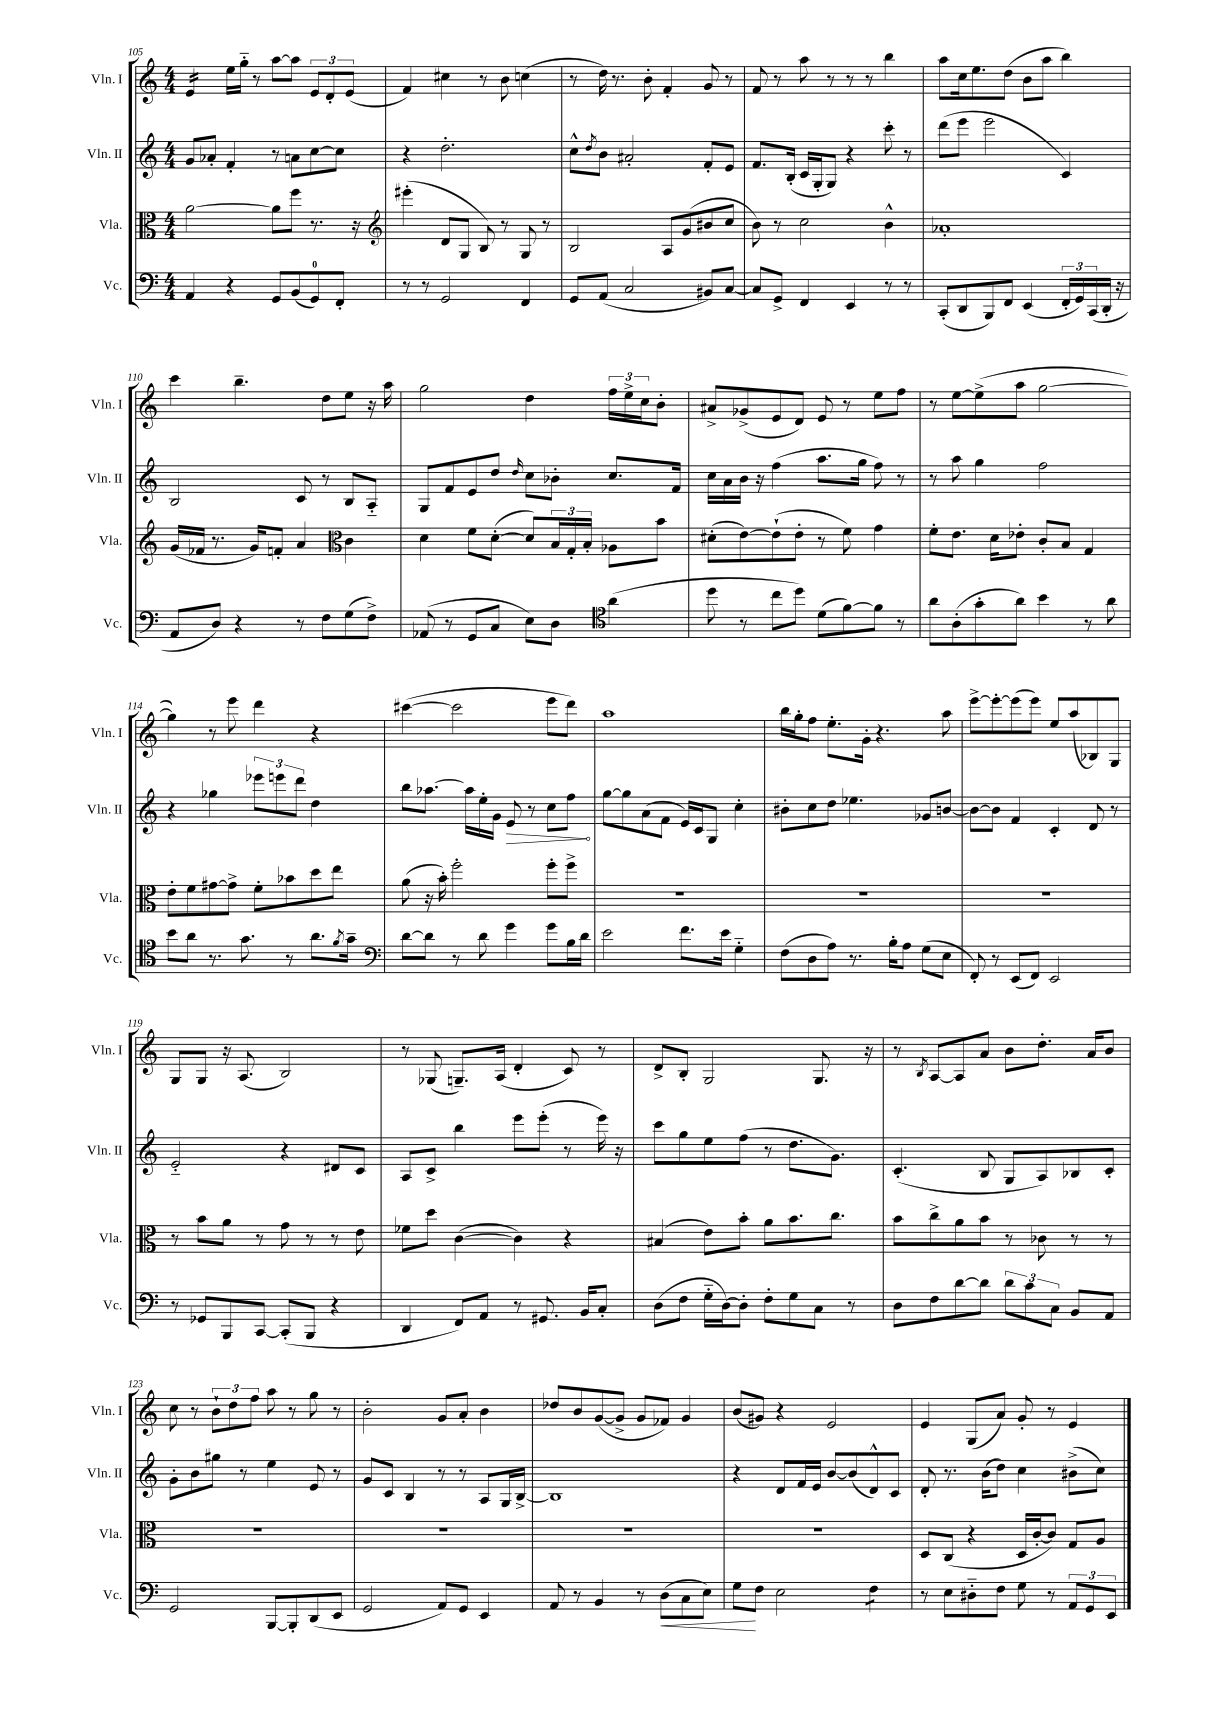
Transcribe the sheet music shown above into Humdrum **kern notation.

**kern	**kern	**kern	**kern
*staff4	*staff3	*staff2	*staff1
*clefF4	*clefC3	*clefG2	*clefG2
*k[]	*k[]	*k[]	*k[]
*M4/4	*M4/4	*M4/4	*M4/4
4AA	[2a	8g	4e
.	.	8a-'	.
4r	.	4f'	16ee
.	.	.	16gg'~
.	.	.	8r
8GG	8a]	8r	[8aa
(8BB	8ff	8a	8aa]
8GG)	8.r	[8cc	12e
.	.	.	12d'
8FF'	.	8cc]	.
.	.	.	(12e
.	16r	.	.
=	=	=	=
*	*clefG2	*	*
8r	(4eee#'	4r	4f)
8r	.	.	.
2GG	8d	2.dd'	4cc#
.	8G	.	.
.	8B)	.	8r
.	8r	.	8b
4FF	8G	.	(4cc
.	8r	.	.
=	=	=	=
8GG	2B	8cc^^	8r
.	.	8qdd	.
(8AA	.	8b	16dd)
.	.	.	8.r
2C	.	2a#'	.
.	.	.	8b'
.	8A	.	4f'
.	(8g	.	.
8BB#)	8b#	8f'	8g
[8C	8cc	8e	8r
=	=	=	=
8C]	8b)	8.f	8f
8GG^	8r	.	8r
.	.	(16B'	.
4FF	2cc	16c	8aa
.	.	16G'	.
.	.	8G)	8r
4EE	.	4r	8r
.	.	.	8r
8r	4b^^	8ccc'	4bb
8r	.	8r	.
=	=	=	=
(8CC'	1a-'	(8ddd	8aa
8DD	.	8eee	16cc
.	.	.	8.ee
8BBB)	.	2eee	.
8FF	.	.	(8dd
(4EE	.	.	8b
.	.	.	8aa
24FF'	.	4c)	4bb)
24GG)	.	.	.
(24CC	.	.	.
16DD'	.	.	.
16r	.	.	.
=	=	=	=
8AA	(16g	2B	4ccc
.	16f-	.	.
8D)	8.r	.	.
4r	.	.	4.bb~
.	16g)	.	.
.	8f'	.	.
8r	4a	8c	.
8F	.	8r	8dd
*	*clefC3	*	*
(8G	4c	8B	8ee
8F^)	.	8A'~	16r
.	.	.	16aa
=	=	=	=
(8AA-	4d	8G	2gg
8r	.	8f	.
8GG	8f	8e	.
8C	([8d'	8dd	.
.	.	16qqdd	.
8E)	8d])	8cc	4dd
8D	24B	8b-'	.
.	24G'	.	.
.	24B'	.	.
*clefC4	*	*	*
(4a	8A-	8.cc	24ff
.	.	.	24ee^
.	.	.	24cc
.	8b	.	8b'
.	.	16f	.
=	=	=	=
8dd	(8d#'	16cc	8a#^
.	.	16a	.
8r	[8e)	16b	(8g-^
.	.	16r	.
8cc	(8e`]	(4ff	8e
8dd)	8e'	.	8d)
(8d	8r	8.aa	8e
[8f)	8f)	.	8r
.	.	16gg	.
8f]	4g	8ff)	8ee
8r	.	8r	8ff
=	=	=	=
8a	8f'	8r	8r
(8A'	8.e	8aa	[8ee
8g'	.	4gg	(8ee^]
.	16d	.	.
8a)	8e-'	.	8aa
4b	8c'	2ff	[2gg
.	8B	.	.
8r	4G	.	.
8a	.	.	.
=	=	=	=
8b	8e'	4r	4gg])
8a	8f	.	.
8.r	[8g#	4gg-	8r
.	8g#^]	.	8eee
8.g	.	.	.
.	8f'	12eee-	4ddd
.	.	12eee	.
8r	8b-	.	.
.	.	12ddd	.
8.a	8dd	4dd	4r
.	8ee	.	.
8qf	.	.	.
16g~	.	.	.
=	=	=	=
*clefF4	*	*	*
[8d	(8a	8bb	([4ccc#
8d]	16r	[8.aa-	.
.	16b')	.	.
8r	2ff'	.	2ccc#]
.	.	16aa-]	.
8d	.	16ee'	.
.	.	16g	.
4g	.	8e	.
.	.	8r	.
8g	8ff'	8cc	8eee
16B	8ff^	8ff	8ddd)
16d	.	.	.
=	=	=	=
2e	1r	[8gg	1aa
.	.	8gg]	.
.	.	(8a	.
.	.	8f	.
8.f	.	16e)	.
.	.	16c	.
.	.	8G	.
16e	.	.	.
4G'~	.	4cc'	.
=	=	=	=
(8F	1r	8b#'	16bb
.	.	.	16gg'
8D	.	8cc	8ff
8A)	.	8dd	8.ee'
8.r	.	4.ee-	.
.	.	.	16g'
.	.	.	4.r
16B'	.	.	.
8A	.	.	.
(8G	.	8g-	.
8E	.	[8b	8aa
=	=	=	=
8FF')	1r	8b_	[8eee^
8r	.	8b]	8eee'_
(8EE	.	4f	(8eee]
8FF)	.	.	8eee)
2EE	.	4c'	8ee
.	.	.	(8aa
.	.	8d	8B-)
.	.	8r	8G
=	=	=	=
8r	8r	2e'~	8G
8GG-	8b	.	8G
8BBB	8a	.	16r
.	.	.	(8.A
[8CC	8r	.	.
(8CC']	8g	4r	2B)
8BBB	8r	.	.
4r	8r	8d#	.
.	8e	8c	.
=	=	=	=
4DD	8f-	8A	8r
.	8dd	8c^	(8G-
8FF)	([4c	4bb	8.G~)
8AA	.	.	.
.	.	.	(16A
8r	4c])	8eee	4d'
8.GG#	.	(8eee'	.
.	4r	8r	8c)
16BB	.	.	.
8C'	.	16eee)	8r
.	.	16r	.
=	=	=	=
(8D	(4B#	8ccc	8d^
8F	.	8gg	8B'
16G'~	8e)	8ee	2G
[16D)	.	.	.
8D']	8b'	(8ff	.
8F'	8a	8r	.
8G	8.b	8.dd	.
8C	.	.	8.G
.	8.cc	8.g)	.
8r	.	.	.
.	.	.	16r
=	=	=	=
8D	8b	(4.c'	8r
.	.	.	8qB
8F	8cc^	.	[8A
[8d	8a	.	8A]
8d]	8b	8B	8a
12d	8r	8G	8b
12c	.	.	.
.	8c-	8A)	8.dd'
12C	.	.	.
8BB	8r	8B-	.
.	.	.	16a
8AA	8r	8c'	8b
=	=	=	=
2GG	1r	8g'	8cc
.	.	8b	8r
.	.	8gg#	12b`
.	.	.	12dd
.	.	8r	.
.	.	.	12ff
[8BBB	.	4ee	8aa
8BBB']	.	.	8r
(8DD	.	8e	8gg
8EE	.	8r	8r
=	=	=	=
2GG	1r	8g	2b'
.	.	8c	.
.	.	4B	.
8AA)	.	8r	8g
8GG	.	8r	8a'
4EE	.	8A	4b
.	.	16G	.
.	.	[16B^	.
=	=	=	=
8AA	1r	1B]	8dd-
8r	.	.	8b
4BB	.	.	([8g
.	.	.	8g^]
8r	.	.	8g
(8D	.	.	8f-)
8C	.	.	4g
8E)	.	.	.
=	=	=	=
8G	1r	4r	(8b
8F	.	.	8g#)
2E	.	8d	4r
.	.	16f	.
.	.	16e	.
.	.	[8b	2e
.	.	(8b]	.
4F	.	8d^^)	.
.	.	8c	.
=	=	=	=
8r	8D	8d'	4e
8E	(8C	8.r	.
8D#'~	4r	.	(8G
.	.	(16b	.
8F	.	8dd)	8a)
8G	16D	4cc	8g'
.	[16c'	.	.
8r	8c])	.	8r
12AA	8G	(8b#^	4e
12GG	.	.	.
.	8A	8cc)	.
12EE	.	.	.
==	==	==	==
*-	*-	*-	*-
